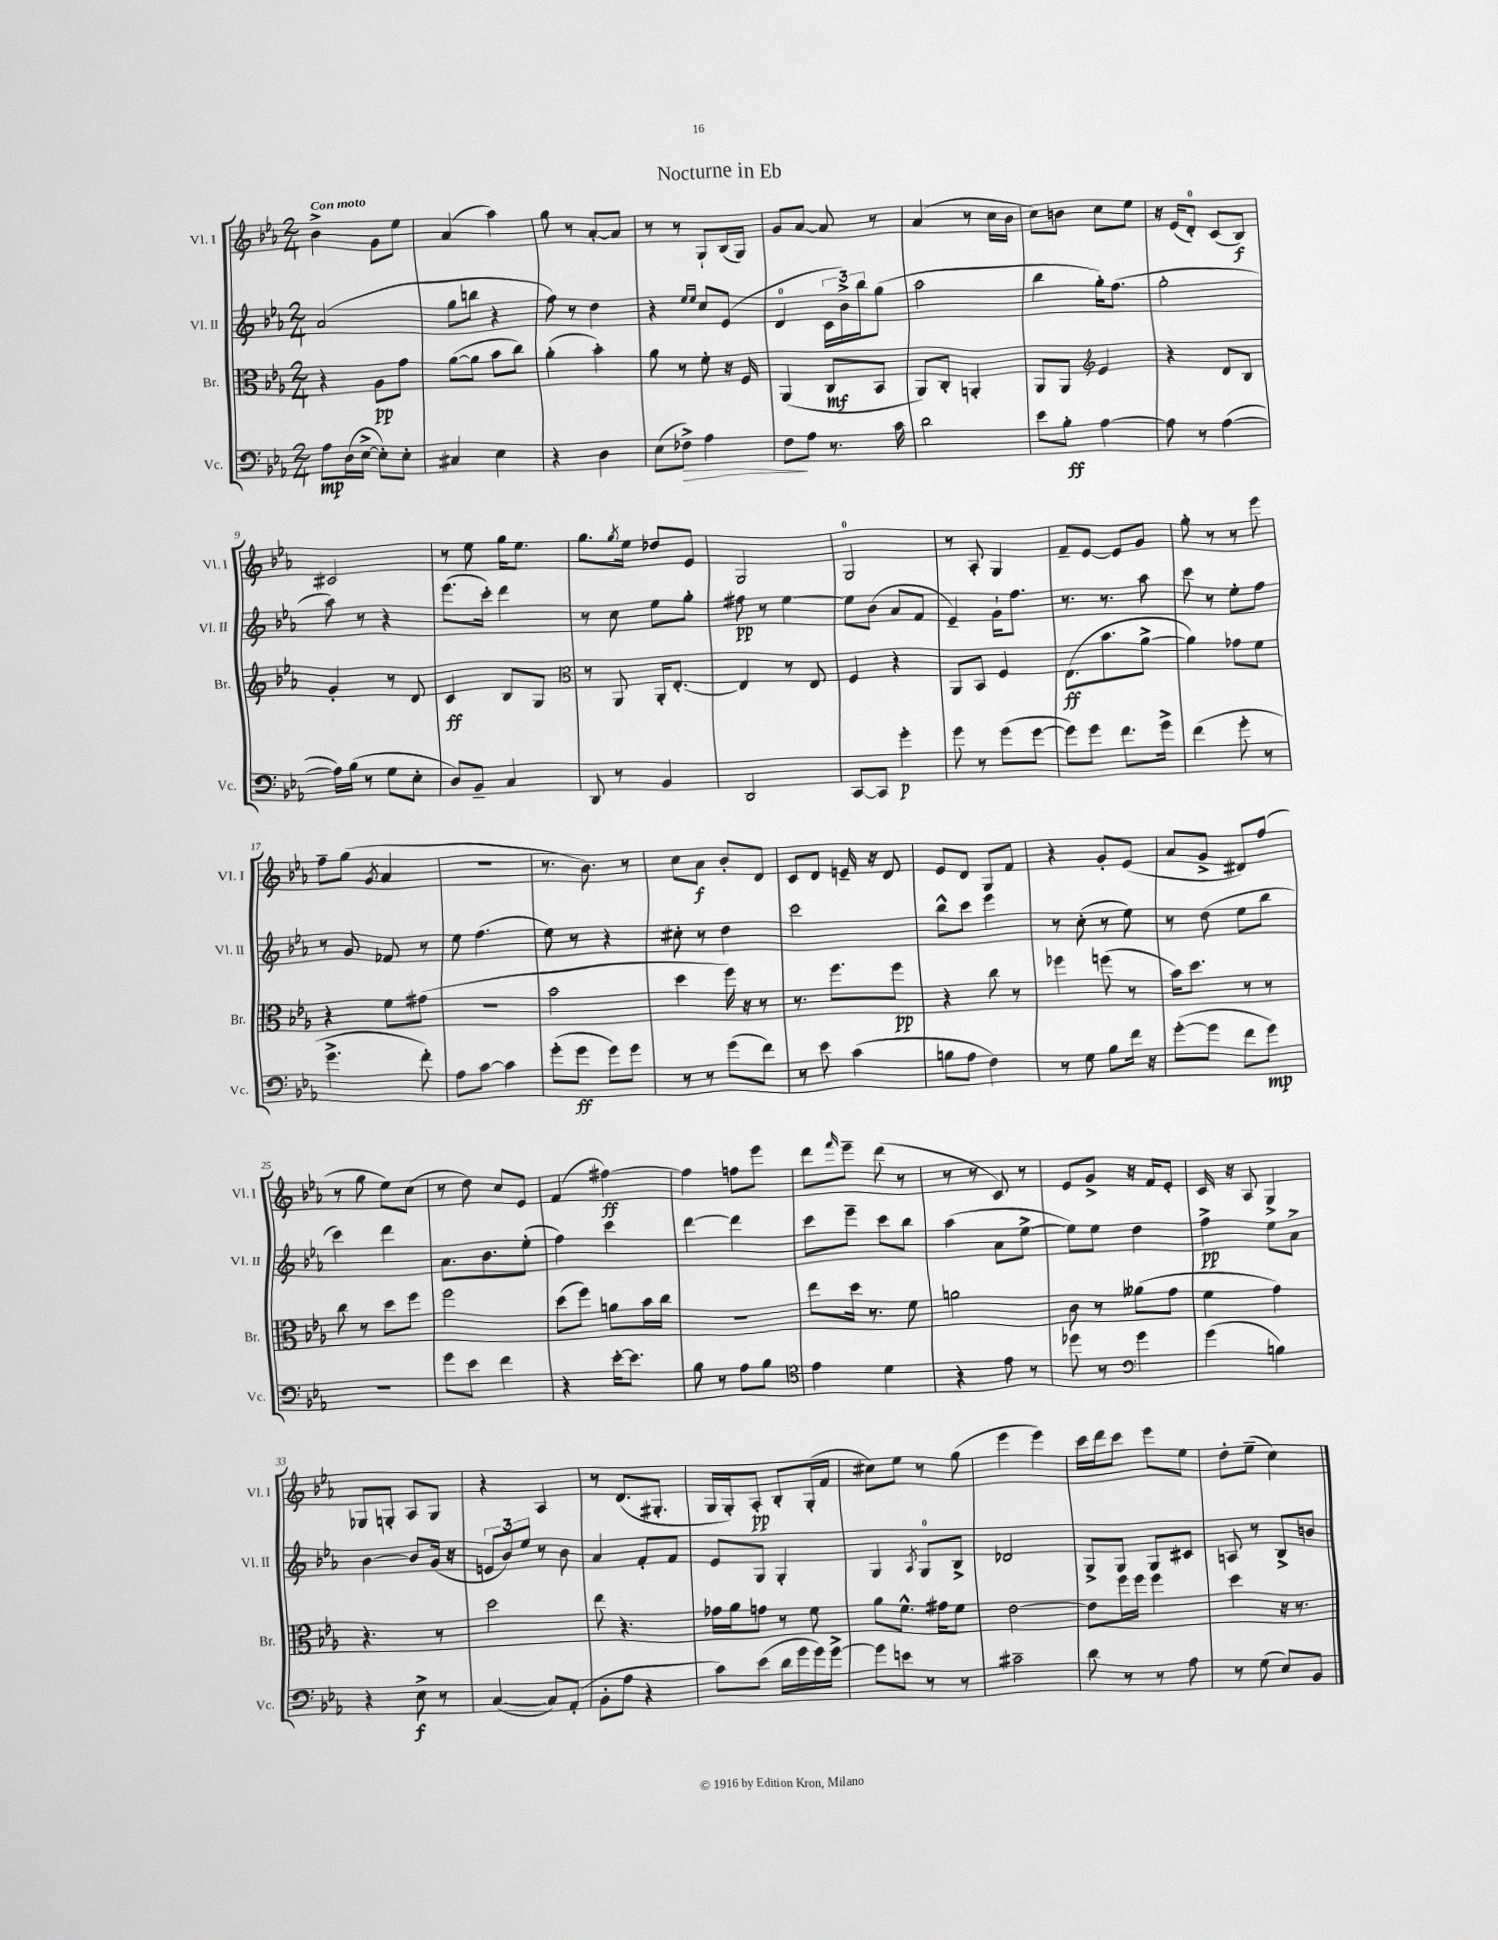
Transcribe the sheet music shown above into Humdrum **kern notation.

**kern	**kern	**kern	**kern
*staff4	*staff3	*staff2	*staff1
*clefF4	*clefC3	*clefG2	*clefG2
*k[b-e-a-]	*k[b-e-a-]	*k[b-e-a-]	*k[b-e-a-]
*M2/4	*M2/4	*M2/4	*M2/4
8A-\L	4r	(2a-/	4b-^\
(16D\L	.	.	.
[16E-^\JJ	.	.	.
8E-'\]L)	8A-\L	.	8g\L
8E-'\J	8g\J	.	8ee-\J
=	=	=	=
4C#/	([8a-\L	8gg\L	(4a-/
.	8a-\]J	8bb\J	.
4E-\	8b-\L	4r	4aa-\)
.	8cc\J)	.	.
=	=	=	=
4r	(4a-'\	8ff\)	8gg\
.	.	8r	8r
4D\	4b-'\)	4dd\	[8a-'/L
.	.	.	8a-/]J
=	=	=	=
(8E-\L	8a-\	4r	8r
8F-^\J)	8r	.	8r
.	.	16qqee-/LL	.
.	.	16qqee-/JJ	.
4A-\	8f'\	8cc/L	8G`/L
.	16r	(8e-/J	(16B-/L
.	16F/	.	16G/JJ)
=	=	=	=
8F\L	(4AA-/	4d/	8g/L
8A-\J	.	.	[8a-/J
8.r	8C/L	24c\LL	8a-/]
.	.	24b-^\)	.
.	.	24bb-\J	.
.	8BB-/J	(8gg\J	8r
16c\	.	.	.
=	=	=	=
2d\	8AA-/L)	2aa-\	(4a-/
.	8C'/J	.	.
.	4AA'/	.	8r
.	.	.	16cc\LL
.	.	.	16b-\JJ
=	=	=	=
8e-\L	8AA-/L	4bb-\	8cc\L)
8B-'\J	8AA-/J	.	8b\J
*	*clefG2	*	*
[4A-\	4e-/	16gg'\LK)	8cc\L
.	.	(8.ff\J	.
.	.	.	8ee-\J
=	=	=	=
8A-\]	4r	2gg'\	16r
.	.	.	(16e-/LK
8r	.	.	8d'/J)
([4A-\	8d/L	.	(8c/L
.	8B-/J	.	8B-/J)
=	=	=	=
16A-\]LL)	4g'/	8aa-\)	2c#/
(16B-\JJ	.	.	.
8r	.	8r	.
8G\L	8r	4r	.
8E-'\J	8d/	.	.
=	=	=	=
8D/L)	4c/	(8.eee-\L	8r
8BB-~/J	.	.	8ee-\
.	.	16ccc'\Jk)	.
4C/	8B-/L	4ddd\	16gg\LK
.	.	.	8.ee-\J
.	8G/J	.	.
=	=	=	=
*	*clefC3	*	*
8DD/	8r	8r	8.gg\L
8r	8AA-/	8cc\	.
.	.	.	8qgg/
.	.	.	16ee-\Jk
4BB-/	16AA-'/LK	8ee-\L	8dd-/L
.	[8.E-'/J	.	.
.	.	8gg'\J	8e-/J
=	=	=	=
2DD/	4E-/]	8ff#\	2G/
.	.	8r	.
.	8r	[4ee-\	.
.	8E-/	.	.
=	=	=	=
[8CC/L	4F/	8ee-\]L	2G/
8CC/]J	.	(8b-\J	.
4g'\	4r	8a-/L	.
.	.	8f/J	.
=	=	=	=
8g\	8AA-/L	4e-~/)	8r
8r	8BB-/J	.	8A-'/
(8g\L	4F/	16g`\LK	4G/
.	.	8.ff\J	.
[8g\J	.	.	.
=	=	=	=
8g\]L)	(8.E-\L	8.r	8f~/L
8g\J	.	.	[8e-/J
.	8.b-\	8.r	.
8.f\L	.	.	8e-/]L
.	[8a-^\J	8aa-\	8g/J
16g^\Jk	.	.	.
=	=	=	=
(4f\	4a-\])	8ccc\	8gg'\
.	.	8r	8r
8g'\	8g-\L	8ee-'\L	8r
8r	8f\J	8ff\J	8eee-\
=	=	=	=
4.g^\	4r	8r	8ff~\L
.	.	8g/	(8gg\J
.	.	.	8qg/
.	8f\L	8f-/	4a-/
8f'\)	(8g#\J	8r	.
=	=	=	=
8A-\L	2r	8ee-\	2r
[8c\J	.	(4.ff\	.
4c\]	.	.	.
=	=	=	=
(8g'\L	2b-\	8ee-\)	8.r
8g\J	.	8r	.
.	.	.	8.b-\)
8g\L)	.	4r	.
8g\J	.	.	8r
=	=	=	=
8r	4dd\	8cc#'\	8cc\L
8r	.	8r	8a-\J
(8g\L	16ff\)	4dd\	8b-'/L
.	16r	.	.
8f\J)	8r	.	8d/J
=	=	=	=
8r	8.r	2ccc\	8c/L
8e-\	.	.	8d/J
.	8.ff\L	.	.
(4c\	.	.	16e~/
.	.	.	16r
.	8ff\J	.	8d/
=	=	=	=
8B\L	4r	8bb-^^\L	8e-/L
8A-\J	.	8ccc\J	8d/J
4F\)	8cc\	4eee-\	8G/L
.	8r	.	8f/J
=	=	=	=
8r	4ff-\	8r	4r
8G\	.	(8cc'\	.
8B-\L	(8ff\	8r	8g'/L
16f\Jk	8r	8ee-\)	(8e-/J
16r	.	.	.
=	=	=	=
([8g'\L	16b-\LK)	8r	8a-/L
.	8.dd\J	.	.
8g\]J	.	(8dd\	8g^/J
8f\L	8r	8ee-\L	8d#/L)
8g\J)	8r	8bb-\J	(8ff/J
=	=	=	=
2r	8cc\	4ccc\)	8r
.	8r	.	8gg\
.	8dd\L	4ddd\	8ee-\L)
.	8ff\J	.	(8cc\J
=	=	=	=
8g\L	2ff\	8.a-\L	8r
8e-\J	.	.	8dd\)
.	.	8.b-\	.
4f\	.	.	8cc/L
.	.	(8ee-'\J	8e-/J
=	=	=	=
4r	(8dd\L	4ff\)	(4f/
.	8ff\J)	.	.
[16e-'\LK	8a\L	4ccc\	[4ff#\)
8.e-\]J	.	.	.
.	16b-\L	.	.
.	16cc\JJ	.	.
=	=	=	=
8B-\	2r	[4ddd\	4ff#\]
8r	.	.	.
8A-\L	.	4ddd\]	8ff\L
8B-\J	.	.	8eee-\J
=	=	=	=
*clefC4	*	*	*
4e-\	8ee-\L	8ccc\L	8ddd\L
.	.	.	16qqfff/
.	16dd\Jk	8eee-~\J	8eee-~\J
.	8.r	.	.
4d\	.	8ccc\L	(8ddd\
.	8f\	8bb-\J	8r
=	=	=	=
4r	2a\	(4aa-\	8r
.	.	.	8r
8e-\	.	8a-\L	8c/)
8r	.	[8ee-^\J	8r
=	=	=	=
8dd-\	8c\	8ee-\]L)	8e-/L
8r	8r	8ee-\J	8g^/J
*clefF4	*	*	*
4g\	(8a--\L	4dd\	16r
.	.	.	16f/LK
.	8g\J	.	8e-'/J
=	=	=	=
(4g\	4f\	4ff^\	16c/
.	.	.	16r
.	.	.	8A-/
4B\)	4g\)	8ee-\L	4G^/
.	.	8a-^\J	.
=	=	=	=
4r	4.r	[4b-\	8G-/L
.	.	.	8G'/J
8E-^\	.	8b-/]L	8A-/L
8r	8r	(16g/Jk	8G/J
.	.	16r	.
=	=	=	=
([4C/	2dd\	12e/L	4r
.	.	12b-/)	.
.	.	12ee-/J	.
8C/]L)	.	8r	4A-/
(8AA-'/J	.	8b-\	.
=	=	=	=
8BB-'\L	8ee-\	4a-/	8r
8A-\J	4.r	.	(8.d/L
4r	.	8f'/L	.
.	.	.	8.G#'/J
.	.	8f/J	.
=	=	=	=
8c\L)	16g-\LL	8e-/L	16G/LL
.	16a-\J	.	16G'/J)
(8e-\J	8g\J	8G/J	8A-'/J
16d\LL	8r	4G'/	8B-'/L
16g\	.	.	.
16g\)	8f\	.	(16G'/L
[16g^\JJ	.	.	16f/JJ
=	=	=	=
8g\]L	8a-\L	4G/	8cc#\L)
8e\J	8.f^^\J	.	8ee-\J
.	.	8qA-/	.
8r	.	8G/L	8r
.	16g#\LK	.	.
8r	8f\J	8B-^/J	(8gg\
=	=	=	=
2c#~\	[2e-\	2d-/	4eee-\
.	.	.	4eee-\)
=	=	=	=
8d\	8e-\]L	8G^/L	16ccc\LL
.	.	.	16ddd\J
8r	16ff\L	8G/J	8ccc\J
.	16ff\JJ	.	.
8r	4ff\	8G/L	8eee-\L
8A-\	.	8c#/J	8ee-\J
=	=	=	=
8r	4dd\	8A/	8dd'\L
(8G\	.	8r	(8ee-~\J
8E-/L)	16r	8B-^/L	4cc\)
.	8.r	.	.
8BB-/J	.	8b/J	.
==	==	==	==
*-	*-	*-	*-
